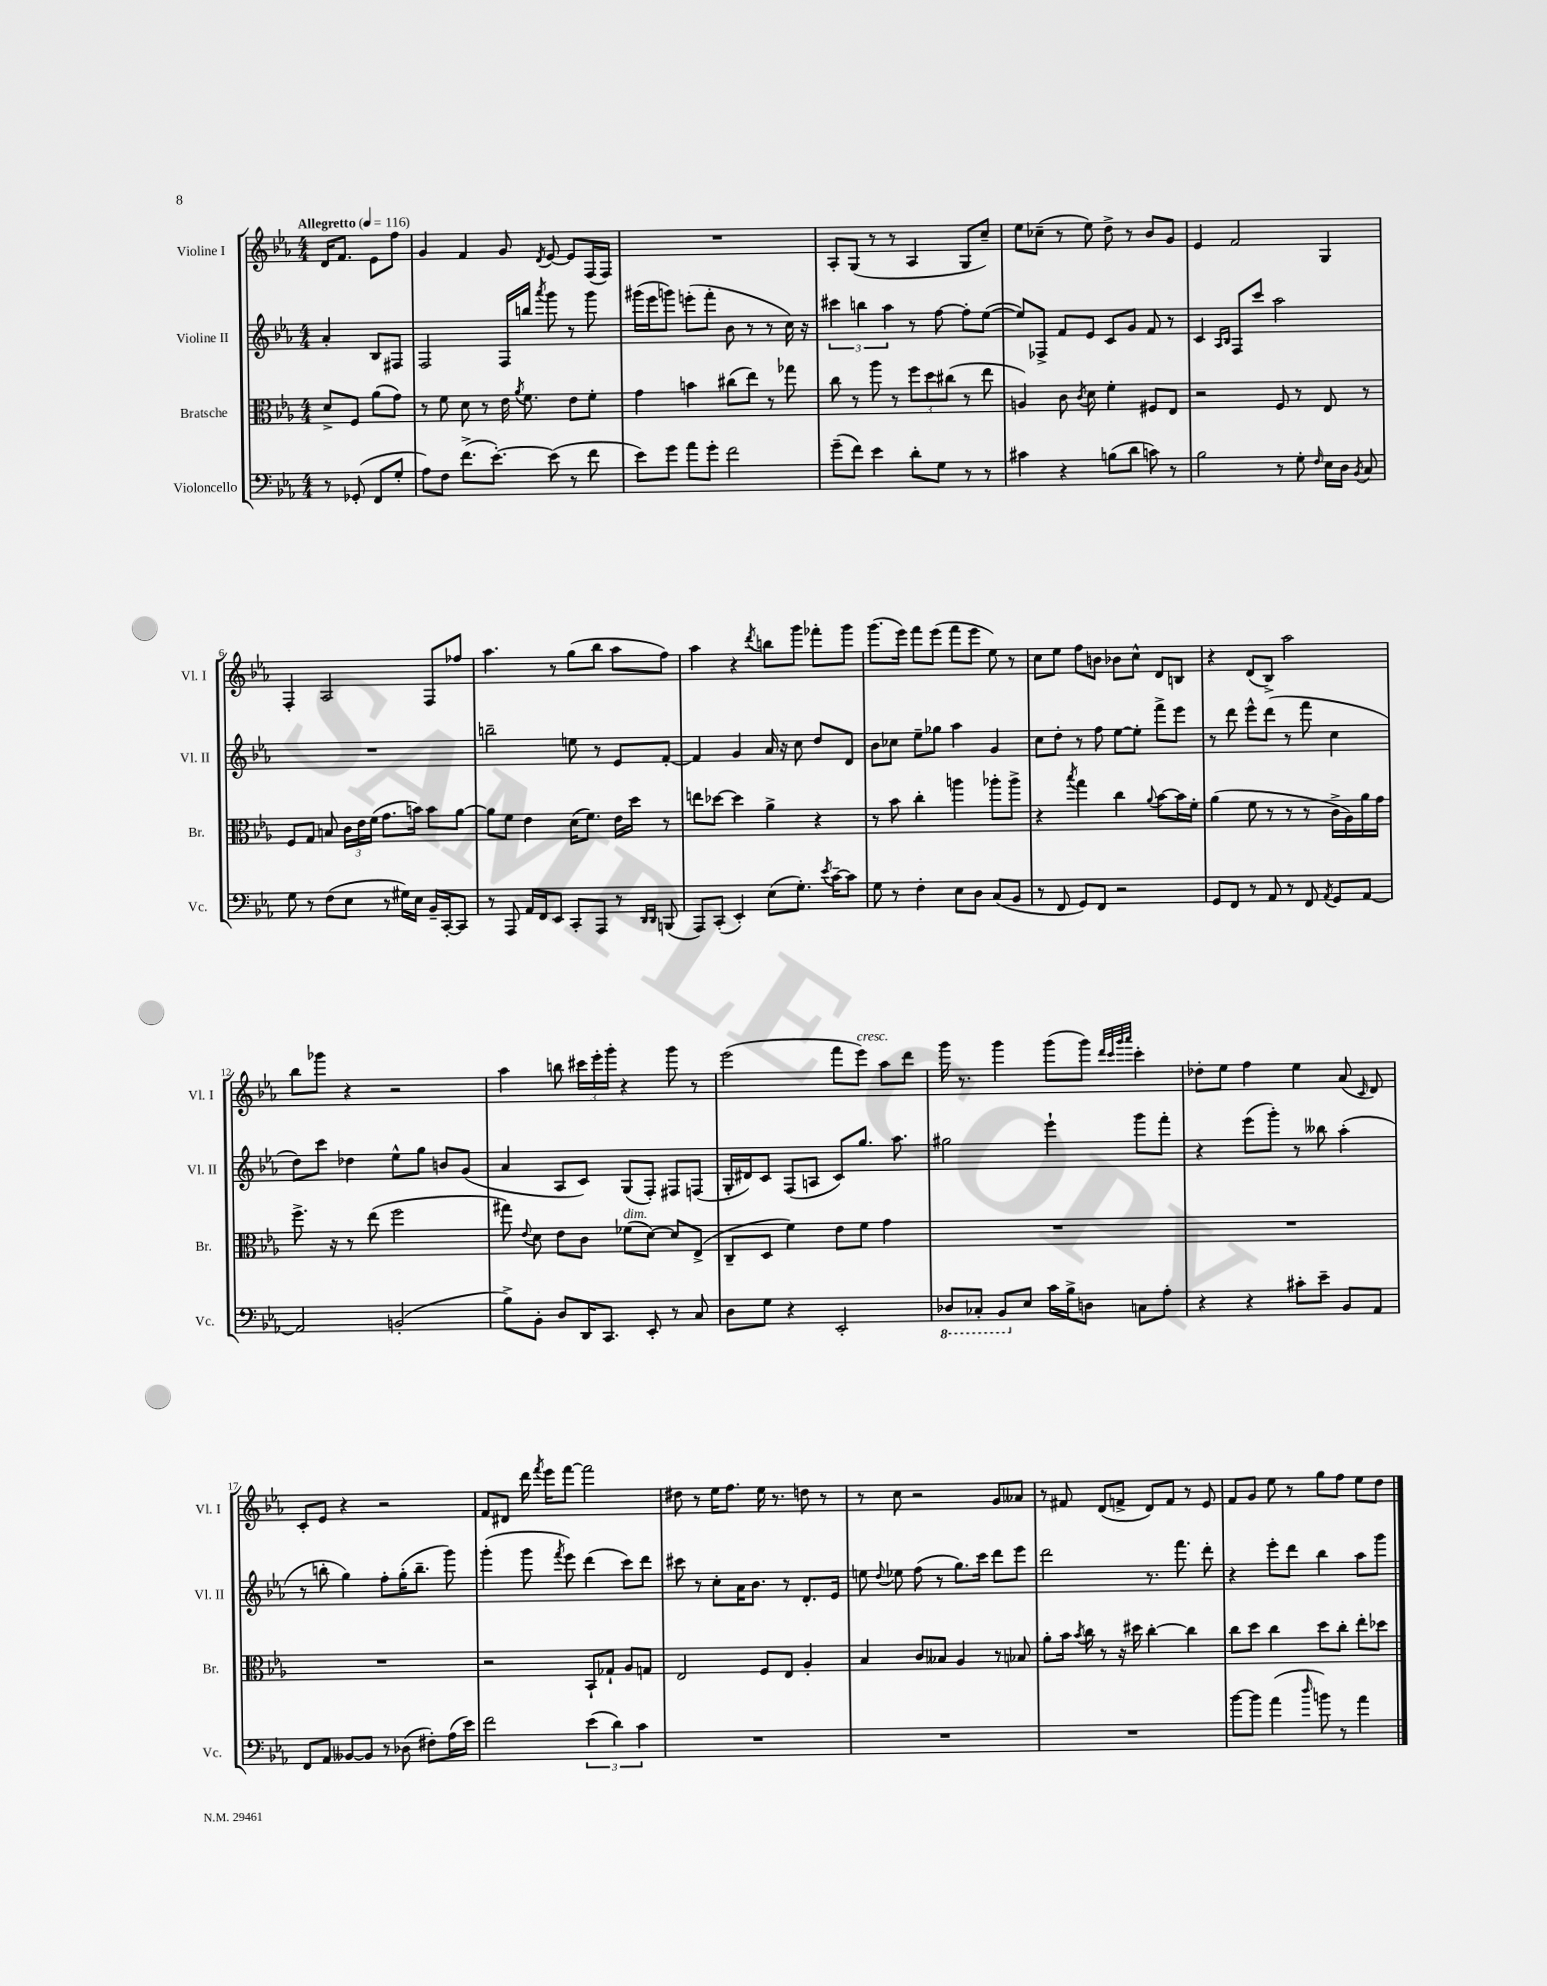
<<
\new StaffGroup <<
\new Staff = "s0" \with { instrumentName = "Violine I" shortInstrumentName = "Vl. I" } {
    \clef treble \key ees \major \numericTimeSignature \time 4/4 \partial 2 \tempo "Allegretto" 4 = 116
    \autoBeamOff d'16[ f'8.] ees'8[ f''8] |
    g'4 f'4 g'8 \acciaccatura { d'8 } ees'8~ ees'8[ f16( f16]) |
    R1 |
    aes8[-. g8]( r8 r8 aes4 g8[ c''8]--) |
    ees''8[ ces''8]--( r8 ees''8) d''8-> r8 bes'8[ g'8] |
    ees'4 f'2 g4 |
    f4-. aes2 f8[ fes''8] |
    aes''4. r8 g''8[( bes''8] aes''8[ f''8]) |
    aes''4 r4 \acciaccatura { d'''8 } b''8[ g'''8] fes'''8[-. g'''8] |
    g'''8.[( ees'''16]) f'''8[ ees'''8]( f'''8[ ees'''8] ees''8) r8 |
    c''8[ ees''8] f''8[ b'8] bes'8[ c''8]-^ d'8[ b8] |
    r4 d'8[( bes8]->) aes''2 |
    bes''8[ ges'''8] r4 r2 |
    aes''4 b''8 \tuplet 3/2 { cis'''16[ ees'''16-. g'''16]-. } r4 g'''8 r8 |
    ees'''2( f'''8[ ees'''8]^\markup { \italic "cresc." }) aes''8[ d'''8] |
    g'''16 r8. g'''4 g'''8[( g'''8]) \grace { d'''32[ c'''32 g'''32 aes'''32] } c'''4-. |
    des''8[-. ees''8] f''4 ees''4 aes'8( \grace { c'16 } d'8) |
    c'8[-. ees'8] r4 r2 |
    f'8[ dis'8] d'''16 \acciaccatura { f'''8 } ees'''16[ f'''8]~ f'''2 |
    dis''8 r8 ees''16[ f''8.] ees''16 r8. d''8 r8 |
    r8 c''8 r2 g'8[ aeses'8] |
    r8 fis'8 d'8[( f'8]-> d'8[) f'8] r8 ees'8 |
    f'8[ g'8] ees''8 r8 g''8[ f''8] ees''8[ d''8] \bar "|." |
}
\new Staff = "s1" \with { instrumentName = "Violine II" shortInstrumentName = "Vl. II" } {
    \clef treble \key ees \major \numericTimeSignature \time 4/4 \partial 2
    \autoBeamOff aes'4-. bes8[ fis8] |
    f2 f16[ b''16] \acciaccatura { aes'''8 } g'''8 r8 g'''8 |
    gis'''16[( ees'''16 g'''8]) e'''8[-.( f'''8]-. bes'8 r8 r8 c''16) r16 |
    \tuplet 3/2 { cis'''4 b''4 aes''4 } r8 f''8~ f''8[-. ees''8]~( |
    ees''8[) fes8]-> f'8[ ees'8] c'8[ g'8] f'8 r8 |
    c'4 \grace { aes16[ bes16] } f8[ c'''8] aes''2 |
    R1 |
    b''2-- e''8 r8 ees'8[ f'8]~-. |
    f'4 g'4 aes'16 r16 c''8 d''8[ d'8] |
    bes'8[ ces''8] ees''8[-- ges''8] aes''4 g'4 |
    c''8[ d''8]-. r8 f''8 ees''8[~ ees''8]-. f'''8[-> ees'''8] |
    r8 d'''8 ees'''8[-^ d'''8]( r8 f'''8 c''4 |
    d''8[) c'''8] des''4 ees''8[-^ g''8] b'8[ g'8]( |
    aes'4 aes8[ c'8]) g8[( f8]-.) fis8[ f8]( |
    g16[-. dis'16) c'8] f8[( a8] c'8[) g''8.] aes''8. |
    gis''2 ees'''4-! g'''8[ f'''8]-. |
    r4 ees'''8[( g'''8]-.) r8 beses''8 aes''4-.( |
    r8 b''8-. g''4) f''8[-. g''16-.( b''8.]-- g'''8) |
    g'''4-.( g'''8 \acciaccatura { f'''8 } ees'''8) d'''4( c'''8[) d'''8] |
    cis'''8 r8 c''8[-. aes'16 bes'8.] r8 d'8.[-. ees'16] |
    e''8 \appoggiatura { d''8 } ees''8 f''8( r8 g''8.[) c'''16] d'''8[ ees'''8] |
    d'''2 r8. f'''8. d'''8-. |
    r4 ees'''8[-. d'''8] bes''4 aes''8[ g'''8] \bar "|." |
}
\new Staff = "s2" \with { instrumentName = "Bratsche" shortInstrumentName = "Br." } {
    \clef alto \key ees \major \numericTimeSignature \time 4/4 \partial 2
    \autoBeamOff d'8[-> f8] aes'8[( g'8]) |
    r8 f'8 d'8 r8 ees'16 \acciaccatura { aes'8 } f'8. ees'8[ f'8]-. |
    g'4 b'4 cis''8[( ees''8]) r8 ges''8 |
    c''8 r8 aes''8 r8 \tuplet 3/2 { f''8[ d''8 cis''8]( } r8 ees''8 |
    a4) c'8 \acciaccatura { c'8 } d'8 f'4-. fis8[ ees8] |
    r2 f8 r8 ees8 r8 |
    f8[ g8] b8 \tuplet 3/2 { c'16[ ees'16 f'16]( } g'8.[ b'16]) b'8[ aes'8]~ |
    aes'8[ f'8] ees'4 d'16[( f'8.]) ees'16[ d''16] r8 |
    e''8[ des''8]~ des''4 aes'4-> r4 |
    r8 bes'8 c''4-. a''4 aes''8[-. aes''8]-> |
    r4 \acciaccatura { bes''8 } g''4 c''4 \appoggiatura { aes'8 } bes'8[~ bes'16 f'16]-. |
    aes'4( f'8 r8 r8 r8 c'16[-> aes16) aes'16 g'16] |
    f''8.-> r16 r8 ees''8( f''2 |
    gis''8) \appoggiatura { ees'8 } d'8 ees'8[ c'8] fes'8[^\markup { \italic "dim." }( d'8]~) d'8[ ees8]->( |
    c8[-- d8] f'4) ees'8[ f'8] g'4 |
    R1 |
    R1 |
    R1 |
    r2 bes,8[-! ges8]-! aes8[ g8] |
    ees2 f8[ ees8] aes4-. |
    bes4 c'8[ beses8] aes4 r8 bes8 |
    aes'8[-. bes'16] \acciaccatura { bes'8 } c''16 r8 r16 dis''16 c''4~-. c''4 |
    c''8[ d''8] c''4 d''8[ c''8]-. ees''8[-. des''8] \bar "|." |
}
\new Staff = "s3" \with { instrumentName = "Violoncello" shortInstrumentName = "Vc." } {
    \clef bass \key ees \major \numericTimeSignature \time 4/4 \partial 2
    \autoBeamOff r8 ges,8-.( f,8[ g8]-. |
    aes8[) f8] f'8.[->( ees'8.]~-.) ees'8( r8 f'8 |
    ees'8[) g'8] aes'8[ g'8]-. f'2 |
    g'8[--( f'8]) ees'4 d'8[-. g8] r8 r8 |
    cis'4 r4 b8[( d'8] c'8) r8 |
    bes2 r8 g8-. \grace { f16 } ees16[ d16] \acciaccatura { bes,8 } c8 |
    g8 r8 f8[( ees8] r8 gis16[) ees16] bes,16[-- c,16~-. c,8] |
    r8 aes,,8 aes,16[ f,16 ees,8] c,8[-. aes,,8] r8 \grace { d,16[ d,16] } b,,8( |
    aes,,8[) c,8]-.( ees,4-.) ees8[( g8.]-.) \acciaccatura { ees'8 } c'16[~-- c'8] |
    g8 r8 f4-. ees8[ d8] c8[( bes,8] |
    r8 f,8 g,8[) f,8] r2 |
    g,8[ f,8] r8 aes,8 r8 f,8 \acciaccatura { aes,8 } g,8[ aes,8]~ |
    aes,2 b,2-.( |
    bes8[->) bes,8]-. d8[ d,16 c,8.] ees,8-. r8 c8 |
    d8[ g8] r4 ees,2-. |
    \ottava #-1 des,8[ ces,8]-. bes,,8[ \ottava #0 ees8] c'16[ bes16-> d!8] c!8[ aes8]-. |
    r4 r4 cis'8[-. ees'8]-- bes,8[ aes,8] |
    f,8[ aes,8] beses,8[~ beses,8] r8 des8( fis8[-.) aes16( ees'16]) |
    f'2 \tuplet 3/2 { ees'4( d'4) c'4 } |
    R1 |
    R1 |
    R1 |
    bes'8[~ bes'8] aes'4( \grace { d''16 } b'8) r8 aes'4 \bar "|." |
}
>>
>>
